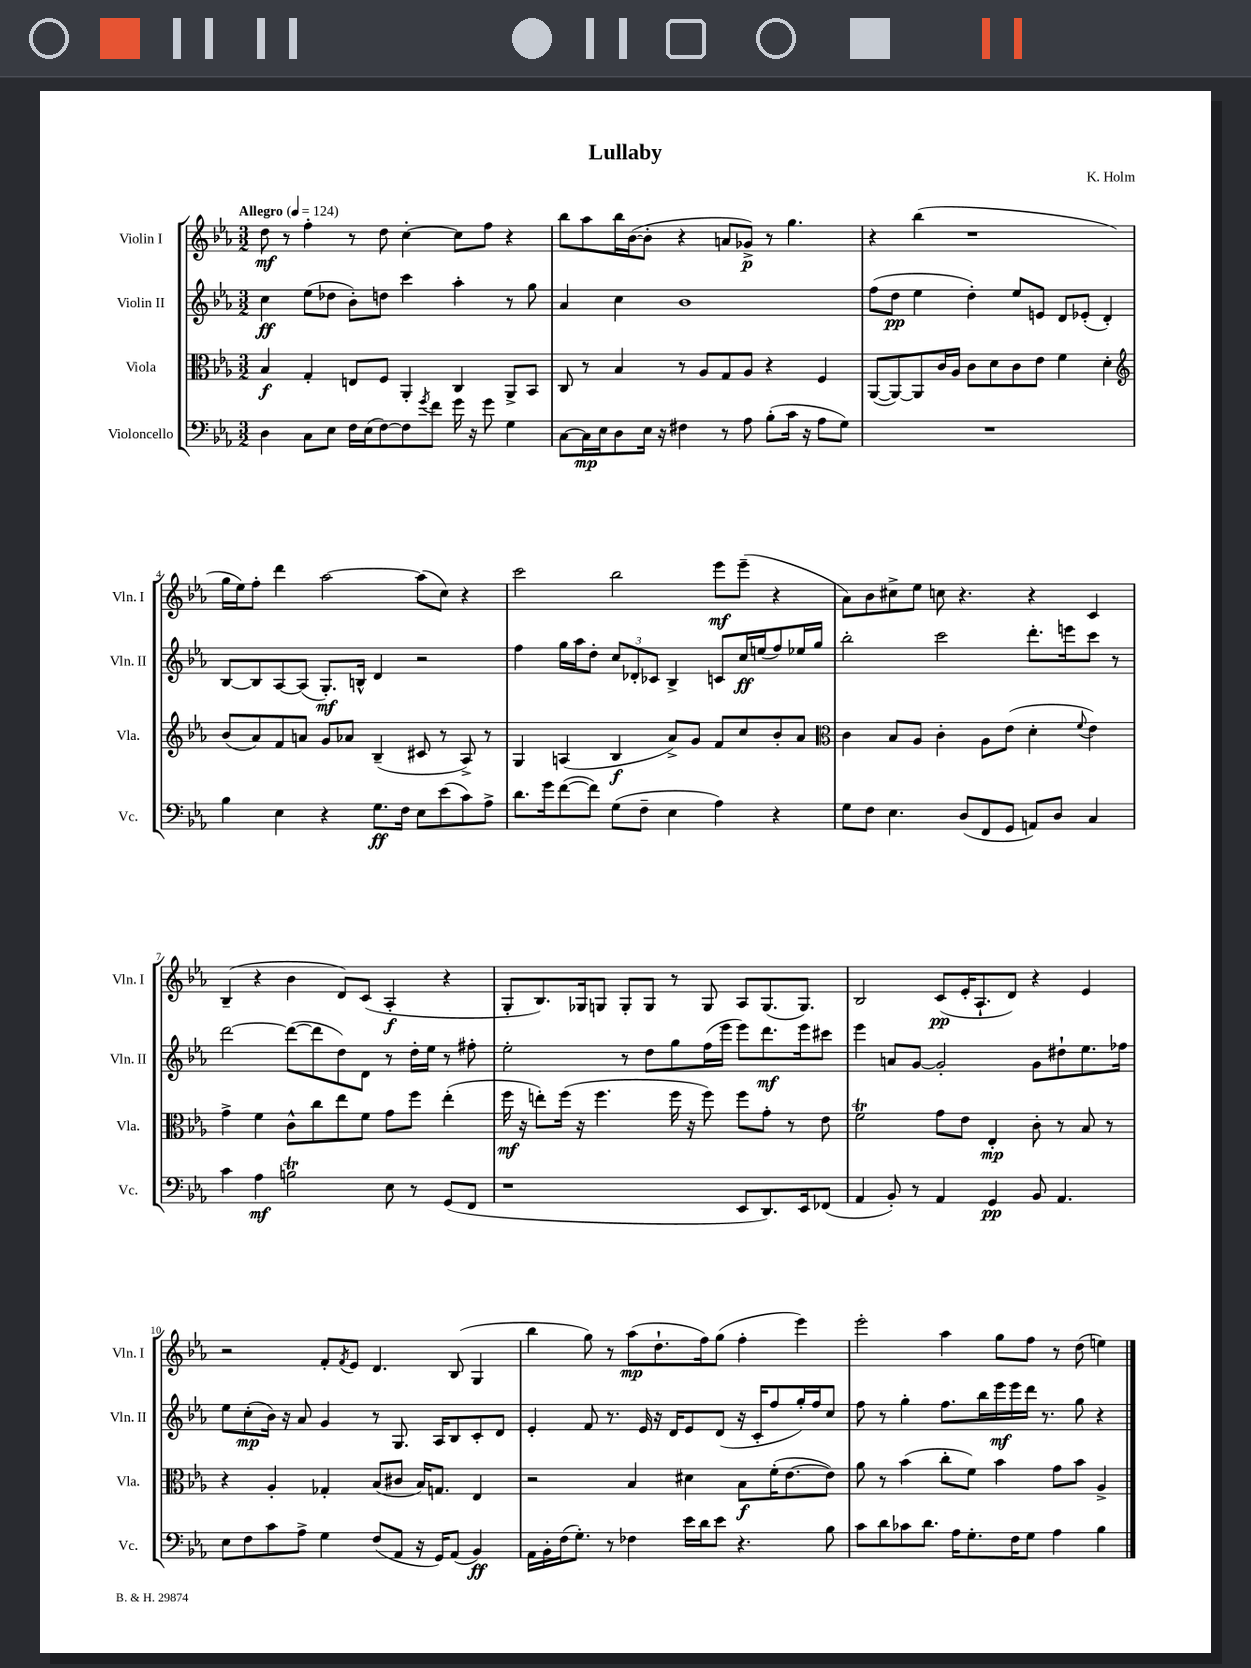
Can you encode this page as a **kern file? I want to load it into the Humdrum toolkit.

**kern	**kern	**kern	**kern
*staff4	*staff3	*staff2	*staff1
*clefF4	*clefC3	*clefG2	*clefG2
*k[b-e-a-]	*k[b-e-a-]	*k[b-e-a-]	*k[b-e-a-]
*M3/2	*M3/2	*M3/2	*M3/2
*MM124	*MM124	*MM124	*MM124
4D\	4B-/	4cc\	8dd\
.	.	.	8r
8C\L	4G'/	(8ee-\L	4ff'\
8E-\J	.	8dd-\J	.
16F\LL	8E/L	8b-'\L)	8r
(16E-\J	.	.	.
[8F\)	8F/J	8dd\J	8dd\
8F\]	4AA-'/	4ccc\	[4cc'\
8qg/	.	.	.
8f\J	.	.	.
16g\	4C/	4aa-'\	8cc\]L
16r	.	.	.
8g\	.	.	8ff\J
4G\	8AA-^/L	8r	4r
.	8BB-/J	8gg\	.
=	=	=	=
[8C\L	8C/	4a-/	8bb-\L
16C\]L	8r	.	8aa-\
16E-\J	.	.	.
8D\	4B-/	4cc\	16bb-\L
.	.	.	([16b-\J
16E-\Jk	.	.	8b-'\]J
16r	.	.	.
4F#\	8r	1b-	4r
.	8A-/L	.	.
8r	8G/	.	8a/L
8A-\	8A-/J	.	8g-^/J)
(8B-'\L	4r	.	8r
16c\Jk	.	.	4.gg\
16r	.	.	.
8A-\L	4F/	.	.
8G\J)	.	.	.
=	=	=	=
1.r	([8AA-/L	(8ff\L	4r
.	8AA-/_)	8dd\J	.
.	8AA-/]	4ee-\	(4bb-\
.	16c/L	.	.
.	16A-/JJ	.	.
.	8c\L	4dd'\)	1r
.	8d\	.	.
.	8c\	8ee-/L	.
.	8e-\J	8e/J	.
.	4f\	8d/L	.
.	.	(8e-'/J	.
.	4d'\	4d'/)	.
=	=	=	=
*	*clefG2	*	*
4B-\	(8b-/L	[8B-/L	16gg\LL
.	.	.	16ee-\J)
.	8a-/)	8B-/]	8ff'\J
4E-\	8f/	[8A-/	4ddd\
.	8a/J	(8A-/]J	.
4r	8g/L	8.G'/L)	[2aa-\
.	8a-/J	.	.
.	.	16B^^/Jk	.
8.G\L	(4B-~/	4d/	.
16F\Jk	.	.	.
8E-\L	8c#/	2r	(8aa-\]L
(8e-\	8r	.	8cc\J)
8c\)	8A-^/)	.	4r
8A-^\J	8r	.	.
=	=	=	=
8.d\L	4G/	4ff\	2ccc\
16g\k	.	.	.
([8f\	(4A/	16gg\LL	.
.	.	16aa-\J	.
8f\]J)	.	8dd'\J	.
(8G\L	4B-/	12cc/L	2bb-\
.	.	12d-'/	.
8F~\J	.	.	.
.	.	12c-/J	.
4E-\	8a-^/L)	4B-^/	.
.	8g/J	.	.
4A-\)	8f/L	8c/L	8eee-\L
.	8cc/	16cc/L	(8eee-~\J
.	.	(16ee/J	.
4r	8b-'/	8ff/)	4r
.	8a-/J	16ee-/L	.
.	.	16gg/JJ	.
=	=	=	=
*	*clefC3	*	*
8G\L	4c\	2bb-'\	8a-\L)
8F\J	.	.	8b-\
4.E-\	8B-/L	.	8cc#^\
.	8A-/J	.	8ee-\J
.	4c'\	2ccc\	8cc\
(8D/L	.	.	4.r
8FF/	8A-\L	.	.
8GG/J	(8e-\J	.	.
8AA/L)	4d'\	8.ddd'\L	4r
8D/J	.	.	.
.	.	16eee\k	.
.	8qqf/	.	.
4C/	4e-\)	8ccc\J	4c/
.	.	8r	.
=	=	=	=
4c\	4g^\	[2ddd\	(4B-~/
4A-\	4f\	.	4r
2B\	8c^^\L	(8ddd\_L	4b-\
.	8cc\	8ddd\]	.
.	8ee-\	8dd\)	8d/L)
.	8f\J	8d\J	(8c/J
8E-\	8g\L	8r	4A-'/
8r	8ff\J	16dd'\LL	.
.	.	16ee-\JJ	.
(8GG/L	(4ee-'\	8r	4r
8FF/J	.	8ff#'\	.
=	=	=	=
1r	16ff\	2ee-'\	8G'/L
.	16r	.	.
.	8ee'\L)	.	8.B-/)
.	(16ff\Jk	.	.
.	16r	.	16G-/k
.	4.ff\	.	8G/J
.	.	8r	8G'/L
.	.	8dd\L	8G/J
.	16ff\	8gg\	8r
.	16r	.	.
.	8ff\)	(16ff\L	8G/
.	.	16eee-\JJ	.
8EE-/L	8ff\L	8eee-\L)	8A-/L
8.DD/)	8g'\J	8.ddd\	(8.G/
.	8r	.	.
16EE-/k	.	16eee-\k	8.G/J)
(8FF-/J	8e-\	8ccc#\J	.
=	=	=	=
4AA-/	2f\	4eee-\	2B-/
8BB-'/)	.	8a/L	.
8r	.	[8g/J	.
4AA-/	8g\L	2g'/]	(8c/L
.	8e-\J	.	16e-'/K
.	.	.	8.A-`/
4GG/	4E-'/	.	.
.	.	.	8d/J)
8BB-/	8c'\	8g\L	4r
4.AA-/	8r	8dd#`\	.
.	8B-/	8.ee-\	4e-/
.	8r	.	.
.	.	16ff-\Jk	.
=	=	=	=
8E-\L	4r	8ee-\L	2r
8F\	.	(8cc'\	.
8c\	4A-'/	16b-\Jk)	.
.	.	16r	.
8A-^\J	.	8a-/	.
4G\	4G-'/	4g/	8f'/L
.	.	.	8qf/
.	.	.	8e-/J
(8F/L	(8B-/L	8r	4.d/
8AA-/J	8c#/J	8.G/	.
16r	16B-/LK)	.	.
16GG/LK)	8.G/J	16A-/LK	.
(8AA-/J	.	8B-/	(8B-/
4BB-/)	4E-/	8c'/	4G/
.	.	8d/J	.
=	=	=	=
16AA-\LL	2r	4e-'/	4bb-\
16BB-'\	.	.	.
(16F\J	.	.	.
8.G'\J)	.	.	.
.	.	8f/	8gg\)
8r	.	8.r	8r
4F-\	4B-/	.	(8aa-\L
.	.	16e-/	.
.	.	16r	8.dd`\
.	.	16d/LK	.
16e-\LL	4d#\	8e-/	.
16d\J	.	.	16ff\k)
8e-\J	.	(8d/J	(8gg\J
4.r	8B-\L	16r	4ff'\
.	.	16c'/LK	.
.	(16f'\K	8ff/	.
.	[8.e-\	.	.
.	.	16gg'/L)	4eee-\)
.	.	16ff/J	.
8B-\	8e-\]J)	8cc/J	.
=	=	=	=
8c\L	8a-\	8ff\	2eee-'\
8d\	8r	8r	.
8c-\	(4b-\	4gg'\	.
8.d\J	.	.	.
.	8cc'\L	8.ff\L	4aa-\
16A-\LK	.	.	.
8.G'\	8f\J)	.	.
.	.	16bb-\L	.
.	4b-\	16eee-\	8gg\L
16F\K	.	16eee-\	.
8G\J	.	16ddd\JJ	8ff\J
.	.	8.r	.
4A-\	8g\L	.	8r
.	8b-\J	8gg\	(8dd\
4B-\	4A-^/	4r	4ee\)
==	==	==	==
*-	*-	*-	*-
